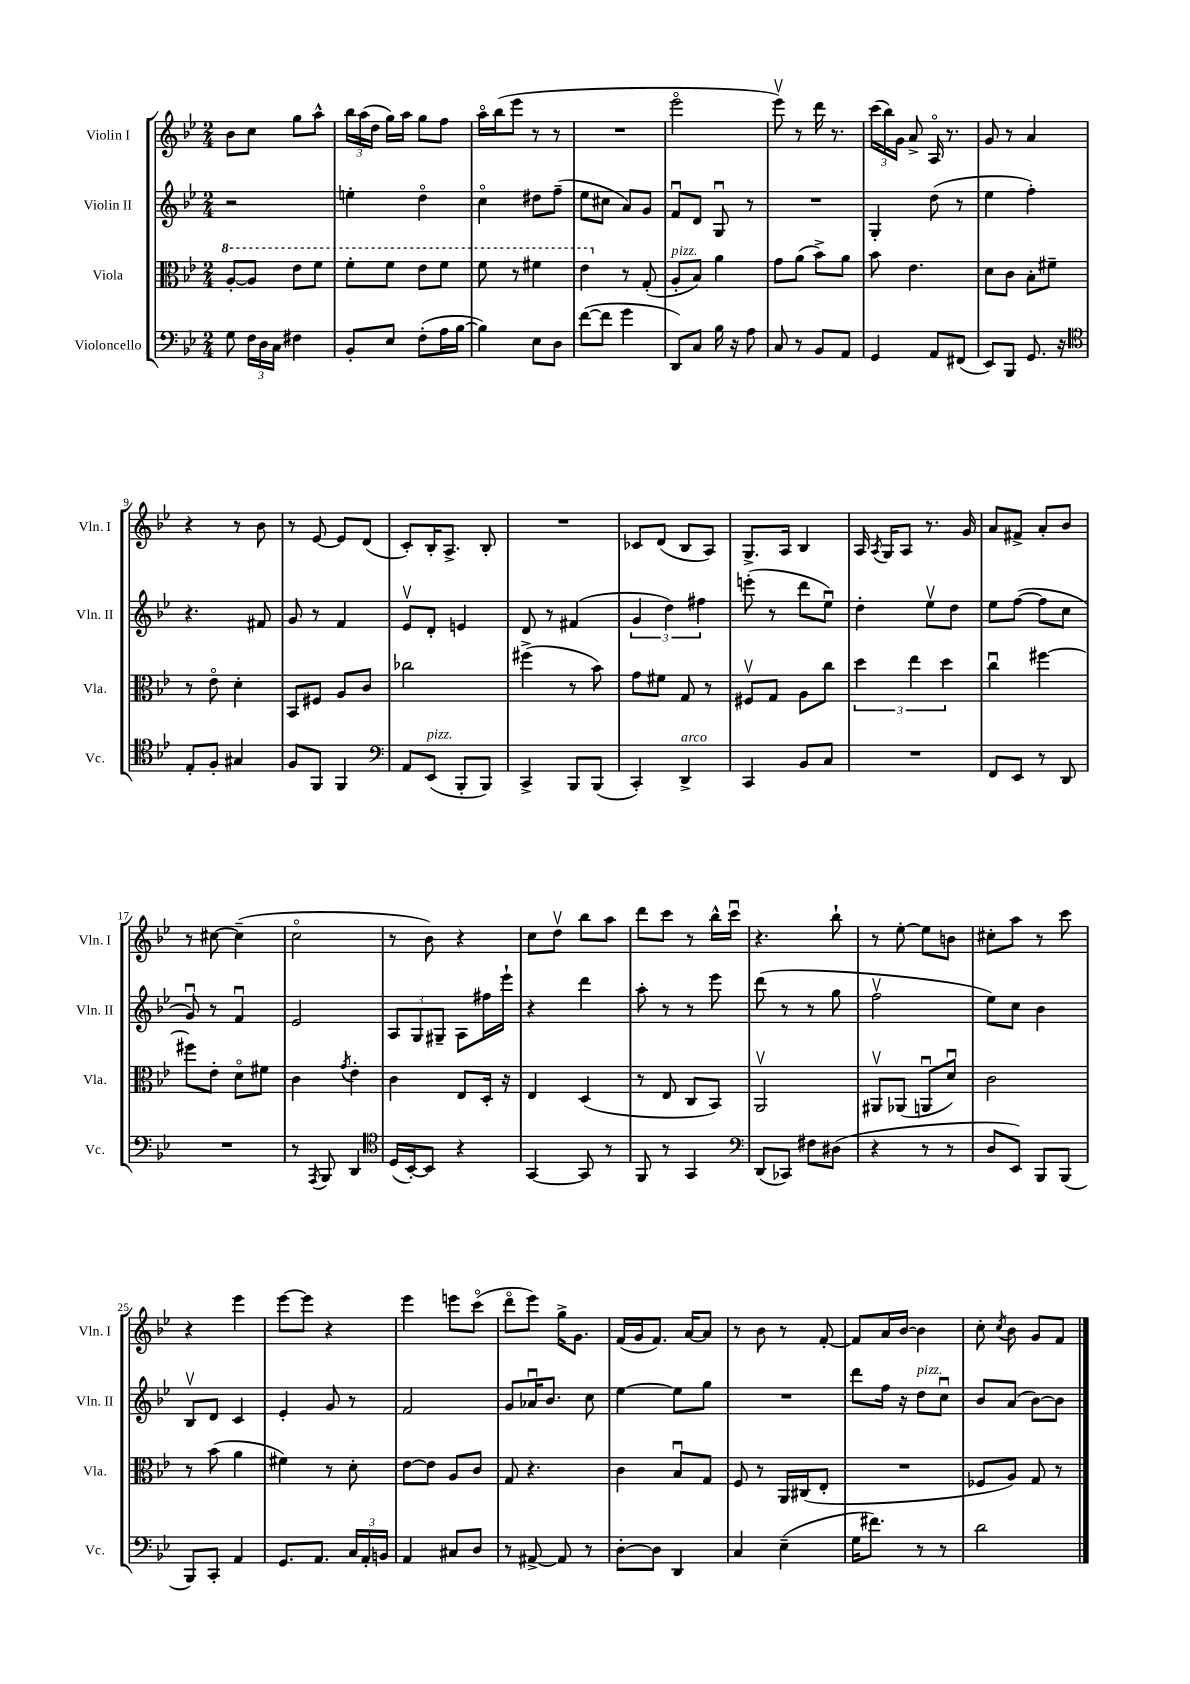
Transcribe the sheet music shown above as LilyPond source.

<<
\new StaffGroup <<
\new Staff = "s0" \with { instrumentName = "Violin I" shortInstrumentName = "Vln. I" } {
    \clef treble \key bes \major \numericTimeSignature \time 2/4
    \autoBeamOff bes'8[ c''8] g''8[ a''8]-^ |
    \tuplet 3/2 { bes''16[ a''16( d''16] } g''16[) a''16] g''8[ f''8] |
    a''16[\flageolet bes''16( ees'''8] r8 r8 |
    R2 |
    ees'''2\flageolet |
    ees'''8\upbow) r8 d'''16 r8. |
    \tuplet 3/2 { c'''16[( bes''16) g'16] } a'8-> a16\flageolet r8. |
    g'8 r8 a'4 |
    r4 r8 bes'8 |
    r8 ees'8~ ees'8[ d'8]( |
    c'8[-.) bes16-. a8.]-> bes8-. |
    R2 |
    ces'8[ d'8]( bes8[ a8]) |
    g8.[-> a16] bes4 |
    a16 \acciaccatura { a8 } g16[ a8] r8. g'16 |
    a'8[ fis'8]-> a'8[-. bes'8] |
    r8 cis''8~ cis''4--( |
    c''2\flageolet |
    r8 bes'8) r4 |
    c''8[ d''8]\upbow bes''8[ a''8] |
    d'''8[ c'''8] r8 bes''16[-^ c'''16]\downbow |
    r4. bes''8-! |
    r8 ees''8~-. ees''8[ b'8] |
    cis''8[-. a''8] r8 c'''8 |
    r4 ees'''4 |
    ees'''8[~ ees'''8] r4 |
    ees'''4 e'''8[ c'''8]\flageolet( |
    d'''8[\flageolet ees'''8]) g''16[-> g'8.] |
    f'16[( g'16 f'8.]) a'16[~ a'8] |
    r8 bes'8 r8 f'8~-. |
    f'8[ a'16 bes'16]~ bes'4 |
    c''8-. \acciaccatura { c''8 } bes'8 g'8[ f'8] \bar "|." |
}
\new Staff = "s1" \with { instrumentName = "Violin II" shortInstrumentName = "Vln. II" } {
    \clef treble \key bes \major \numericTimeSignature \time 2/4
    \autoBeamOff r2 |
    e''4-. d''4\flageolet |
    c''4\flageolet dis''8[ f''8]--( |
    ees''8[ cis''8] a'8[) g'8] |
    f'8[\downbow d'8] g8\downbow r8 |
    R2 |
    g4-. d''8( r8 |
    ees''4 f''4-.) |
    r4. fis'8 |
    g'8 r8 f'4 |
    ees'8[\upbow d'8]-. e'4 |
    d'8 r8 fis'4( |
    \tuplet 3/2 { g'4 d''4) fis''4 } |
    e'''8-.( r8 d'''8[ ees''8]\downbow) |
    d''4-. ees''8[\upbow d''8] |
    ees''8[ f''8]~( f''8[ c''8] |
    g'8\downbow) r8 f'4\downbow |
    ees'2 |
    \tuplet 3/2 { a8[ g8 gis8]-- } a8[ fis''16 ees'''16]-! |
    r4 d'''4 |
    a''8-. r8 r8 ees'''8 |
    d'''8( r8 r8 g''8 |
    f''2\upbow |
    ees''8[) c''8] bes'4 |
    bes8[\upbow d'8] c'4 |
    ees'4-. g'8 r8 |
    f'2 |
    g'8[ aes'16\downbow bes'8.] c''8 |
    ees''4~ ees''8[ g''8] |
    R2 |
    d'''8[ f''16] r16 d''8[^\markup { \italic "pizz." } c''8]\downbow |
    bes'8[ a'8]( bes'8[~) bes'8] \bar "|." |
}
\new Staff = "s2" \with { instrumentName = "Viola" shortInstrumentName = "Vla." } {
    \clef alto \key bes \major \numericTimeSignature \time 2/4
    \autoBeamOff \ottava #1 a'8[~-. a'8] ees''8[ f''8] |
    f''8[-. f''8] ees''8[ f''8] |
    f''8 r8 fis''4 |
    ees''4 \ottava #0 r8 g8-.( |
    a8[-.^\markup { \italic "pizz." } bes8]) a'4 |
    g'8[ a'8]( bes'8[->) a'8] |
    bes'8 ees'4. |
    d'8[ c'8] bes8[-. fis'8]-- |
    r8 ees'8\flageolet d'4-. |
    bes,8[ fis8] a8[ c'8] |
    ces''2 |
    fis''4->( r8 bes'8) |
    g'8[ fis'8] g8 r8 |
    fis8[\upbow g8] a8[ c''8] |
    \tuplet 3/2 { d''4 ees''4 d''4 } |
    c''4\downbow fis''4~ |
    fis''8[ ees'8]-. d'8[\flageolet fis'8] |
    c'4 \acciaccatura { g'8 } ees'4-. |
    c'4 ees8[ d16]-. r16 |
    ees4 d4( |
    r8 ees8 c8[ bes,8]) |
    a,2\upbow |
    ais,8[\upbow aes,8]( a,8[\downbow d'8]\downbow) |
    c'2 |
    r8 bes'8( a'4 |
    fis'4) r8 d'8-. |
    ees'8[~ ees'8] a8[ c'8] |
    g8 r4. |
    c'4 bes8[\downbow g8] |
    f8 r8 a,16[ cis16( ees8]-. |
    R2 |
    fes8[ a8]) g8 r8 \bar "|." |
}
\new Staff = "s3" \with { instrumentName = "Violoncello" shortInstrumentName = "Vc." } {
    \clef bass \key bes \major \numericTimeSignature \time 2/4
    \autoBeamOff g8 \tuplet 3/2 { f16[ d16 c16] } fis4 |
    bes,8[-. ees8] f8[-.( a16 bes16]~ |
    bes4) ees8[ d8] |
    f'8[~( f'8] g'4 |
    d,8[) c8] bes16 r16 a8 |
    c8 r8 bes,8[ a,8] |
    g,4 a,8[ fis,8]( |
    ees,8[) bes,,8] g,8. r16 |
    \clef tenor ees8[-. f8]-. gis4 |
    f8[ f,8] f,4 |
    \clef bass a,8[ ees,8]^\markup { \italic "pizz." }( bes,,8[-. bes,,8]) |
    c,4-> bes,,8[ bes,,8]( |
    c,4-.) d,4->^\markup { \italic "arco" } |
    c,4 bes,8[ c8] |
    R2 |
    f,8[ ees,8] r8 d,8 |
    R2 |
    r8 \acciaccatura { a,,8 } bes,,8 d,4 |
    \clef tenor d16[( bes,16~-.) bes,8] r4 |
    g,4~ g,8 r8 |
    f,8 r8 g,4 |
    \clef bass d,8[( ces,8]) fis8[ dis8]( |
    r4 r8 r8 |
    d8[ ees,8]) bes,,8[ bes,,8]( |
    bes,,8[) c,8]-. a,4 |
    g,8.[ a,8.] \tuplet 3/2 { c16[ a,16-. b,16] } |
    a,4 cis8[ d8] |
    r8 ais,8~-> ais,8 r8 |
    d8[~-. d8] d,4 |
    c4 ees4--( |
    g16[ fis'8.]) r8 r8 |
    d'2 \bar "|." |
}
>>
>>
